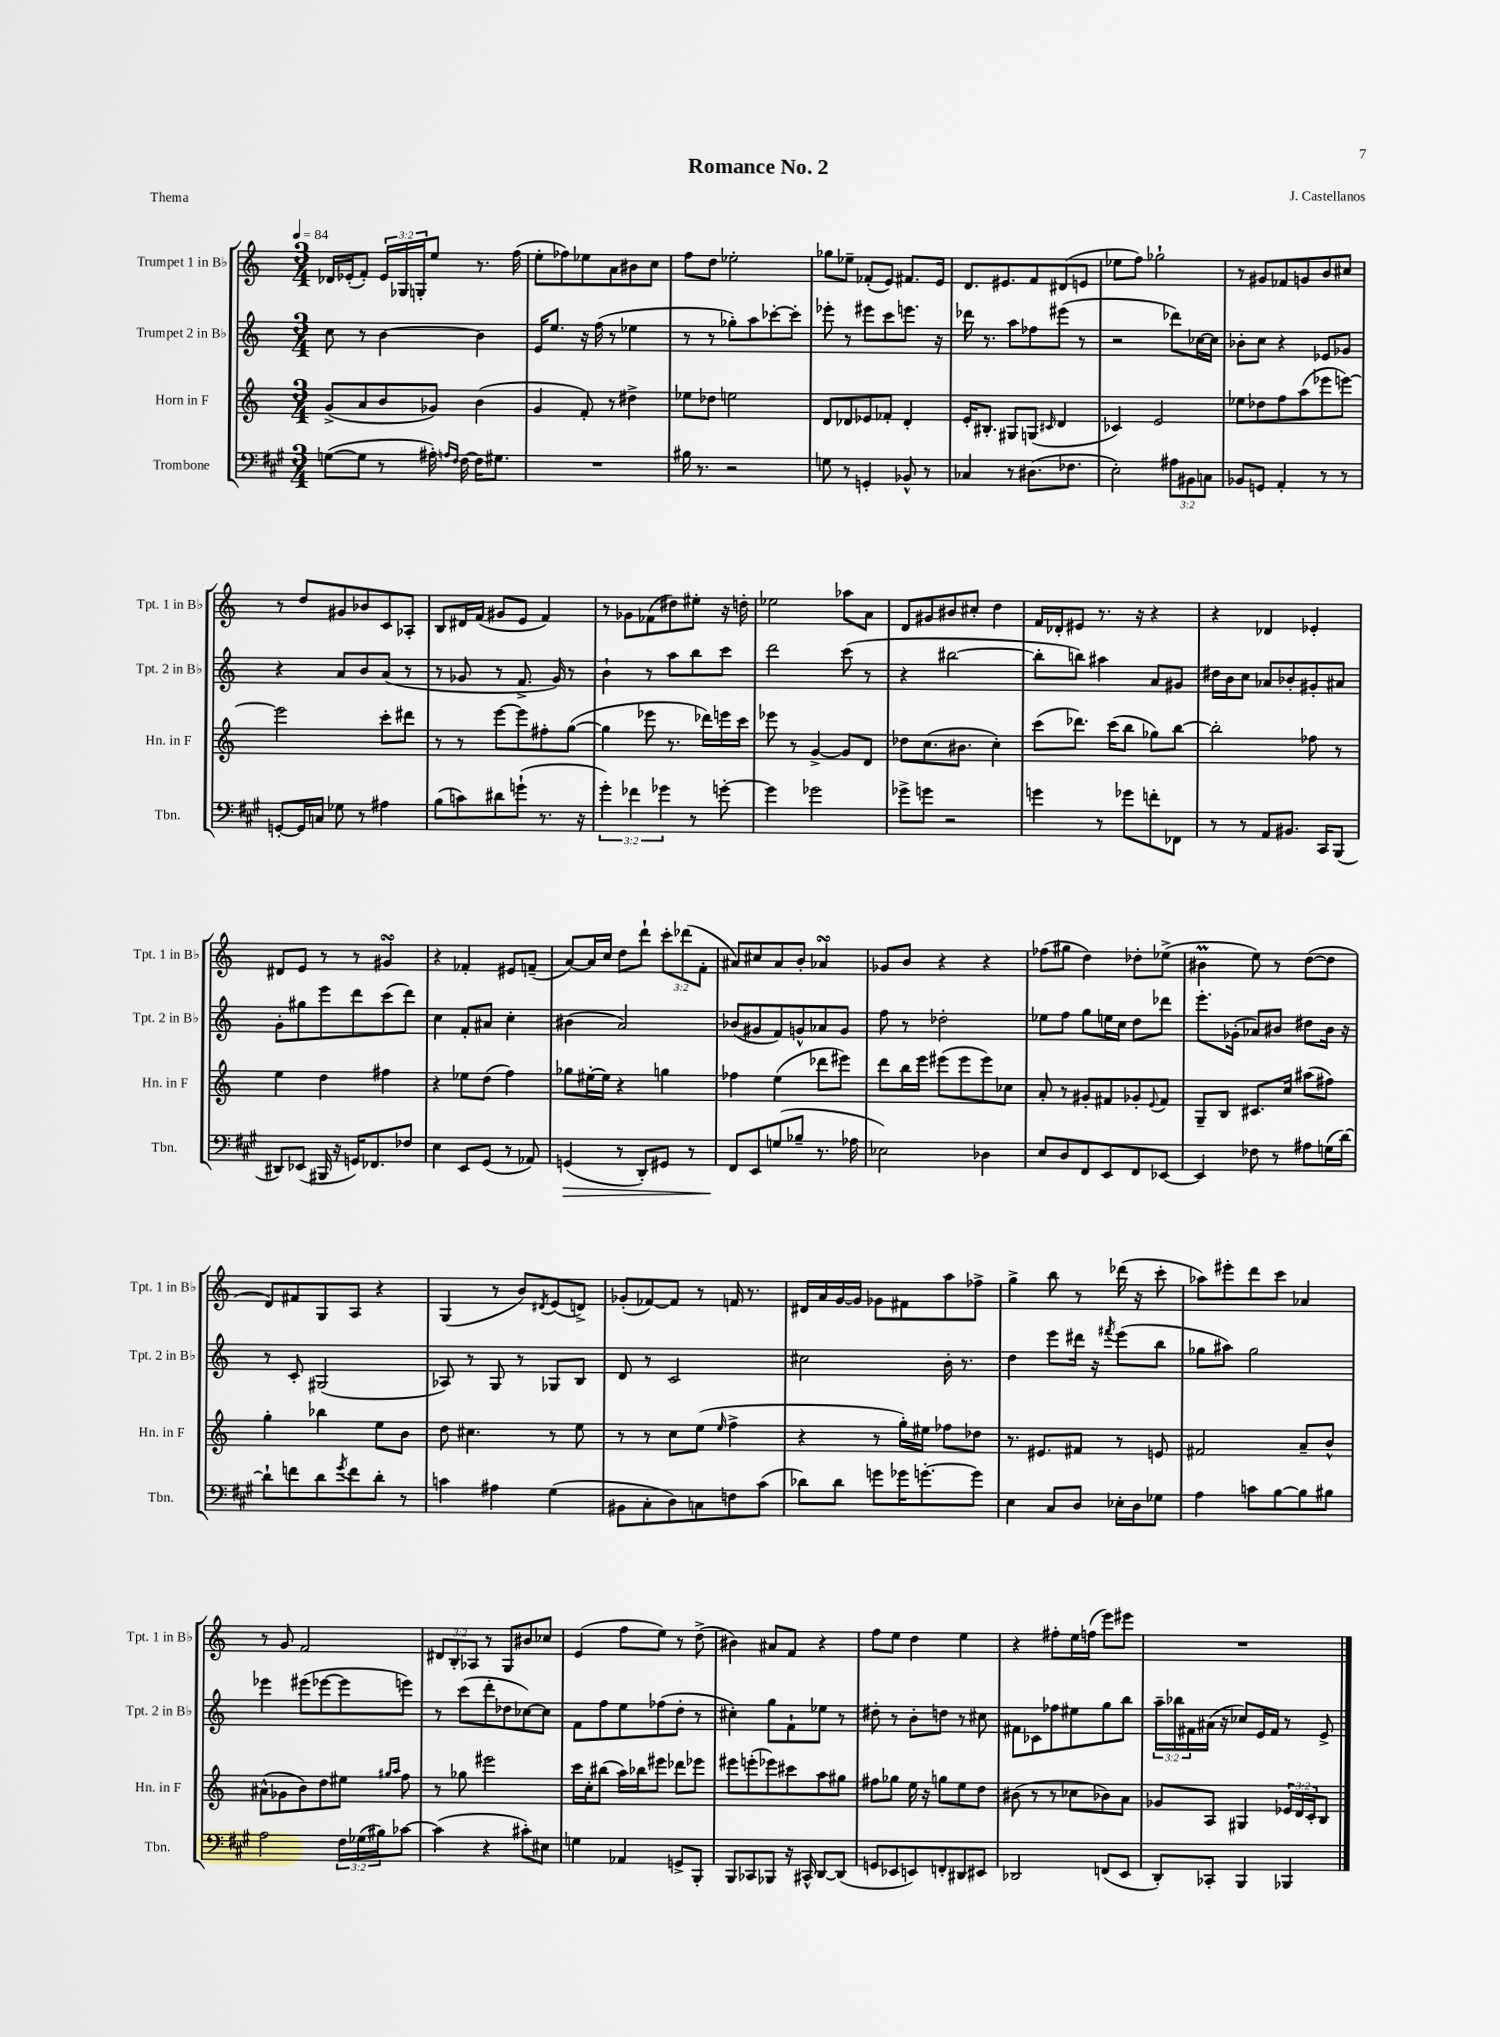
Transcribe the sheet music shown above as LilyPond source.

\header { title = "Romance No. 2" composer = "J. Castellanos" piece = "Thema" }
<<
\new StaffGroup <<
\new Staff = "s0" \with { instrumentName = "Trumpet 1 in Bb" shortInstrumentName = "Tpt. 1 in Bb" } {
    \clef treble \key c \major \numericTimeSignature \time 3/4 \override Staff.TupletNumber.text = #tuplet-number::calc-fraction-text \tempo 4 = 84
    des'16 ees'16-.( f'8-.) \tuplet 3/2 { ees'16 ges16 g16-. } e''8 r8. f''16( |
    e''8-. fes''8) ees''8 a'8 bis'8 c''8 |
    f''8 d''8 ees''2-. |
    ges''8 ees''8-- fes'8-.( e'8) fis'8. e'16 |
    d'8. eis'8. f'8 dis'8( e'8 |
    ees''8 f''8) ges''2-! |
    r8 gis'8 fes'8 g'8 b'8 cis''8 |
    r8 d''8 gis'8 bes'8 c'8 aes8-. |
    b8 dis'16 f'16( gis'8 e'8 f'4) |
    r8 ges'8 fes'8( dis''8) eis''8-. r16 d''16-. |
    ees''2 aes''8 a'8 |
    d'8 gis'8 bis'8 cis''8-. d''4 |
    f'16 des'16-. eis'8 r8. r16 r4 |
    r4 des'4 ees'4-. |
    dis'8 e'8 r8 r8 gis'4\turn |
    r4 fes'4-. eis'8 f'8--( |
    a'8~) a'16 c''16 d''8 d'''8-! \tuplet 3/2 { c'''8-. des'''8( f'8-. } |
    ais'8) cis''8 ais'8 b'8-. aes'4\turn |
    ges'8 b'8 r4 r4 |
    fes''8( gis''8 d''4) des''8-. ees''8->( |
    bis'4\prall e''8) r8 d''8~( d''8 |
    d'8) fis'8 g8 a8 r4 |
    g4( r8 b'8) \acciaccatura { dis'8 } e'8( d'8->) |
    ges'8-.( fes'8~) fes'8 r8 f'16 r8. |
    dis'16 a'16 g'16~ g'16 ges'8 fis'8 a''8 fes''8-> |
    g''4-> b''8 r8 des'''16( r16 c'''8-. |
    aes''8) eis'''8-. d'''8 c'''8 aes'4 |
    r8 g'8 f'2 |
    \tuplet 3/2 { dis'8 b8-. aes8 } r8 g8 bis'8 ces''8 |
    e'4( f''8 e''8) r8 d''8->( |
    bis'4) ais'8 f'8 r4 |
    f''8 e''8 d''4 e''4 |
    r4 fis''8-. e''16 f''16( e'''8) eis'''8 |
    R2. \bar "|." |
}
\new Staff = "s1" \with { instrumentName = "Trumpet 2 in Bb" shortInstrumentName = "Tpt. 2 in Bb" } {
    \clef treble \key c \major \numericTimeSignature \time 3/4 \override Staff.TupletNumber.text = #tuplet-number::calc-fraction-text
    c''8 r8 b'4~ b'4 |
    e'16 e''8. r16 f''16( r8 ees''4 |
    r8 r8 ges''8-.) a''8 ces'''8~-. ces'''8-. |
    ees'''8-. r8 eis'''8 c'''8 e'''8. r16 |
    des'''16 r8. a''8 fes''8 eis'''8( r8 |
    r2 des'''8) ces''16~ ces''16 |
    bes'8-. c''8 r4 ees'8 ges'8 |
    r4 a'8 b'8 a'8( r8 |
    r8 ges'8 r8 f'8.-> ges'16) r8 |
    b'4-! r8 a''8 b''8 c'''8 |
    d'''2 c'''8( r8 |
    r4 bis''2~ |
    bis''8-. b''8) ais''4 a'8 gis'8 |
    dis''16 b'16 c''8 aes'8 bes'8-. gis'8-. ais'8 |
    g'8-. gis''8 e'''8 d'''8 c'''8( d'''8) |
    c''4 f'8-. ais'8 c''4-. |
    bis'4( a'2) |
    bes'8( gis'8 f'8) g'8-^ aes'8 g'8 |
    f''8 r8 des''2-. |
    ees''8 f''8 g''8 e''16 c''16 d''8 des'''8 |
    e'''8.-. ges'16-.( aes'8) bis'8 dis''8 bis'16 r16 |
    r8 c'8-. gis2( |
    aes8) r8 g8 r8 ges8 b8 |
    d'8 r8 c'2 |
    cis''2 b'16-. r8. |
    d''4 e'''8 dis'''16 r16 \acciaccatura { fis'''8 } e'''8( b''8 |
    ges''8 ais''8) ges''2 |
    ees'''4 eis'''8( ees'''8~ ees'''8 e'''8) |
    r8 c'''8( d'''8-. des''8 ces''8~) ces''8 |
    f'8 f''8 e''8 fes''8( d''8-. r8 |
    cis''4-.) g''8 f'8-! ees''8 r8 |
    dis''8-. r8 b'8-. d''8 r8 cis''8 |
    fis'8 ces'8 fes''8 eis''8 g''8 b''8 |
    \tuplet 3/2 { a''16-- bes''16 fis'16 } ais'16( r16 ces''8) e'16 fis'16 r8 e'8-> \bar "|." |
}
\new Staff = "s2" \with { instrumentName = "Horn in F" shortInstrumentName = "Hn. in F" } {
    \clef treble \key c \major \numericTimeSignature \time 3/4 \override Staff.TupletNumber.text = #tuplet-number::calc-fraction-text
    g'8->( a'8 b'8 ges'8) b'4( |
    g'4 f'8-.) r8 dis''4-> |
    ees''8 des''8 e''2 |
    d'8 des'8 ees'8 fes'8-. des'4-. |
    e'16-. bis8.-. gis8 g8( \grace { cis'16 } d'4 |
    ces'4) e'2 |
    ees''8 des''8 f''8 a''8( ees'''8 e'''8~) |
    e'''2 c'''8-. dis'''8 |
    r8 r8 e'''8~ e'''8 fis''8-. g''8~( |
    g''4 ees'''8 r8. des'''16) e'''16 c'''16 |
    ees'''8 r8 g'4~-> g'8 d'8 |
    des''8 c''8.( bis'8. c''4-.) |
    c'''8( des'''8.) c'''16( b''8 ges''8) b''8~ |
    b''2-. fes''8 r8 |
    e''4 d''4 fis''4 |
    r4 ees''8 d''8( f''4) |
    ges''8 eis''16~-. eis''16 r4 g''4 |
    fes''4 e''4( des'''8 eis'''8) |
    d'''8 b''16 e'''16 eis'''8( eis'''8 eis'''8) ces''8 |
    a'8-. r8 gis'8-. fis'8 ges'8-. \appoggiatura { e'8 } fis'8 |
    g8-- b8 cis'8. c''16 ais''8( fis''8) |
    g''4-. bes''4 e''8 b'8 |
    d''8 cis''4. r8 e''8 |
    r8 r8 c''8 e''8( \grace { e''16 } f''4-> |
    r4 r8 g''16-.) eis''16 fes''8 des''8 |
    r8. eis'8. fis'8 r8 e'8 |
    fis'2 a'8-- b'8-^ |
    ais'8-^( ges'8 b'8) d''8 eis''8 \grace { gis''16 a''16 } f''8 |
    r8 ges''8 eis'''2 |
    c'''16 c''16-. bis''8( a''16) bes''16 eis'''8 des'''8 ees'''8 |
    eis'''8 e'''8-.( ees'''8) cis'''8 a''8 gis''8 |
    fis''8 ges''8 e''16 r16 g''8 e''8 d''8 |
    bis'8( r8 r8 ces''8 bes'8) a'8 |
    ges'8 a8 gis4 \tuplet 3/2 { ees'16 d'16 c'16-. } b8 \bar "|." |
}
\new Staff = "s3" \with { instrumentName = "Trombone" shortInstrumentName = "Tbn." } {
    \clef bass \key a \major \numericTimeSignature \time 3/4 \override Staff.TupletNumber.text = #tuplet-number::calc-fraction-text
    g8~( g8 r8 ais16-.) \grace { a16 fis16 } fis16~ fis16 gis8. |
    R2. |
    bis16 r8. r2 |
    g8 r8 g,4-. bes,8-^ r8 |
    ces4 r8 dis8.( fes8. |
    e2-.) \tuplet 3/2 { ais8 bis,8 c8 } |
    bes,8 g,8 a,4-. r8 r8 |
    g,8~-. g,16 c16 ges8 r8 ais4 |
    b8( c'8) dis'8 g'8-!( r8. r16 |
    \tuplet 3/2 { gis'4-.) fes'4 ges'4 } r8 g'8~-. |
    g'4 ges'2 |
    ges'8-> g'8 r2 |
    g'4 r8 ges'8 f'8-. fes,8 |
    r8 r8 a,8 bis,8. cis,16 b,,8( |
    dis,8) ees,8( bis,,16 r16 g,16) fes,8. fes8 |
    e4 e,8 gis,8( r8 aes,8) |
    g,4\>( r8 d,8-.) gis,8 r8 |
    fis,8\! e,8 g8( bes8-- r8. aes16 |
    ees2) des4 |
    e8 d8 fis,8 e,8 fis,8 ees,8~ |
    ees,4 fes8 r8 ais8 g16( d'16~) |
    d'8-! f'8 d'8 \acciaccatura { gis'8 } f'8 d'8-. r8 |
    c'4 ais4 gis4( |
    bis,8 cis8-. d8) c8 f8 cis'8( |
    des'8) des'8 g'8 ges'16 g'8.~-. g'8 |
    e4 cis8 d8 ees16-. d16 ges8 |
    a4 c'8 b8~ b8 bis8 |
    a2 \tuplet 3/2 { fis16 ges16( bis16) } ces'8~ |
    ces'4( r4 cis'8-.) eis8 |
    g4 aes,4 g,8-> b,,8-. |
    b,,8 ces,8 bes,,8 r16 cis,16-^ d,8~ d,8( |
    g,8 ees,8 e,8) f,8-. dis,8 eis,8 |
    des,2 f,8( e,8 |
    d,8-.) ces,8-. b,,4 bes,,4 \bar "|." |
}
>>
>>
\layout { \context { \Score \remove "Bar_number_engraver" } }
